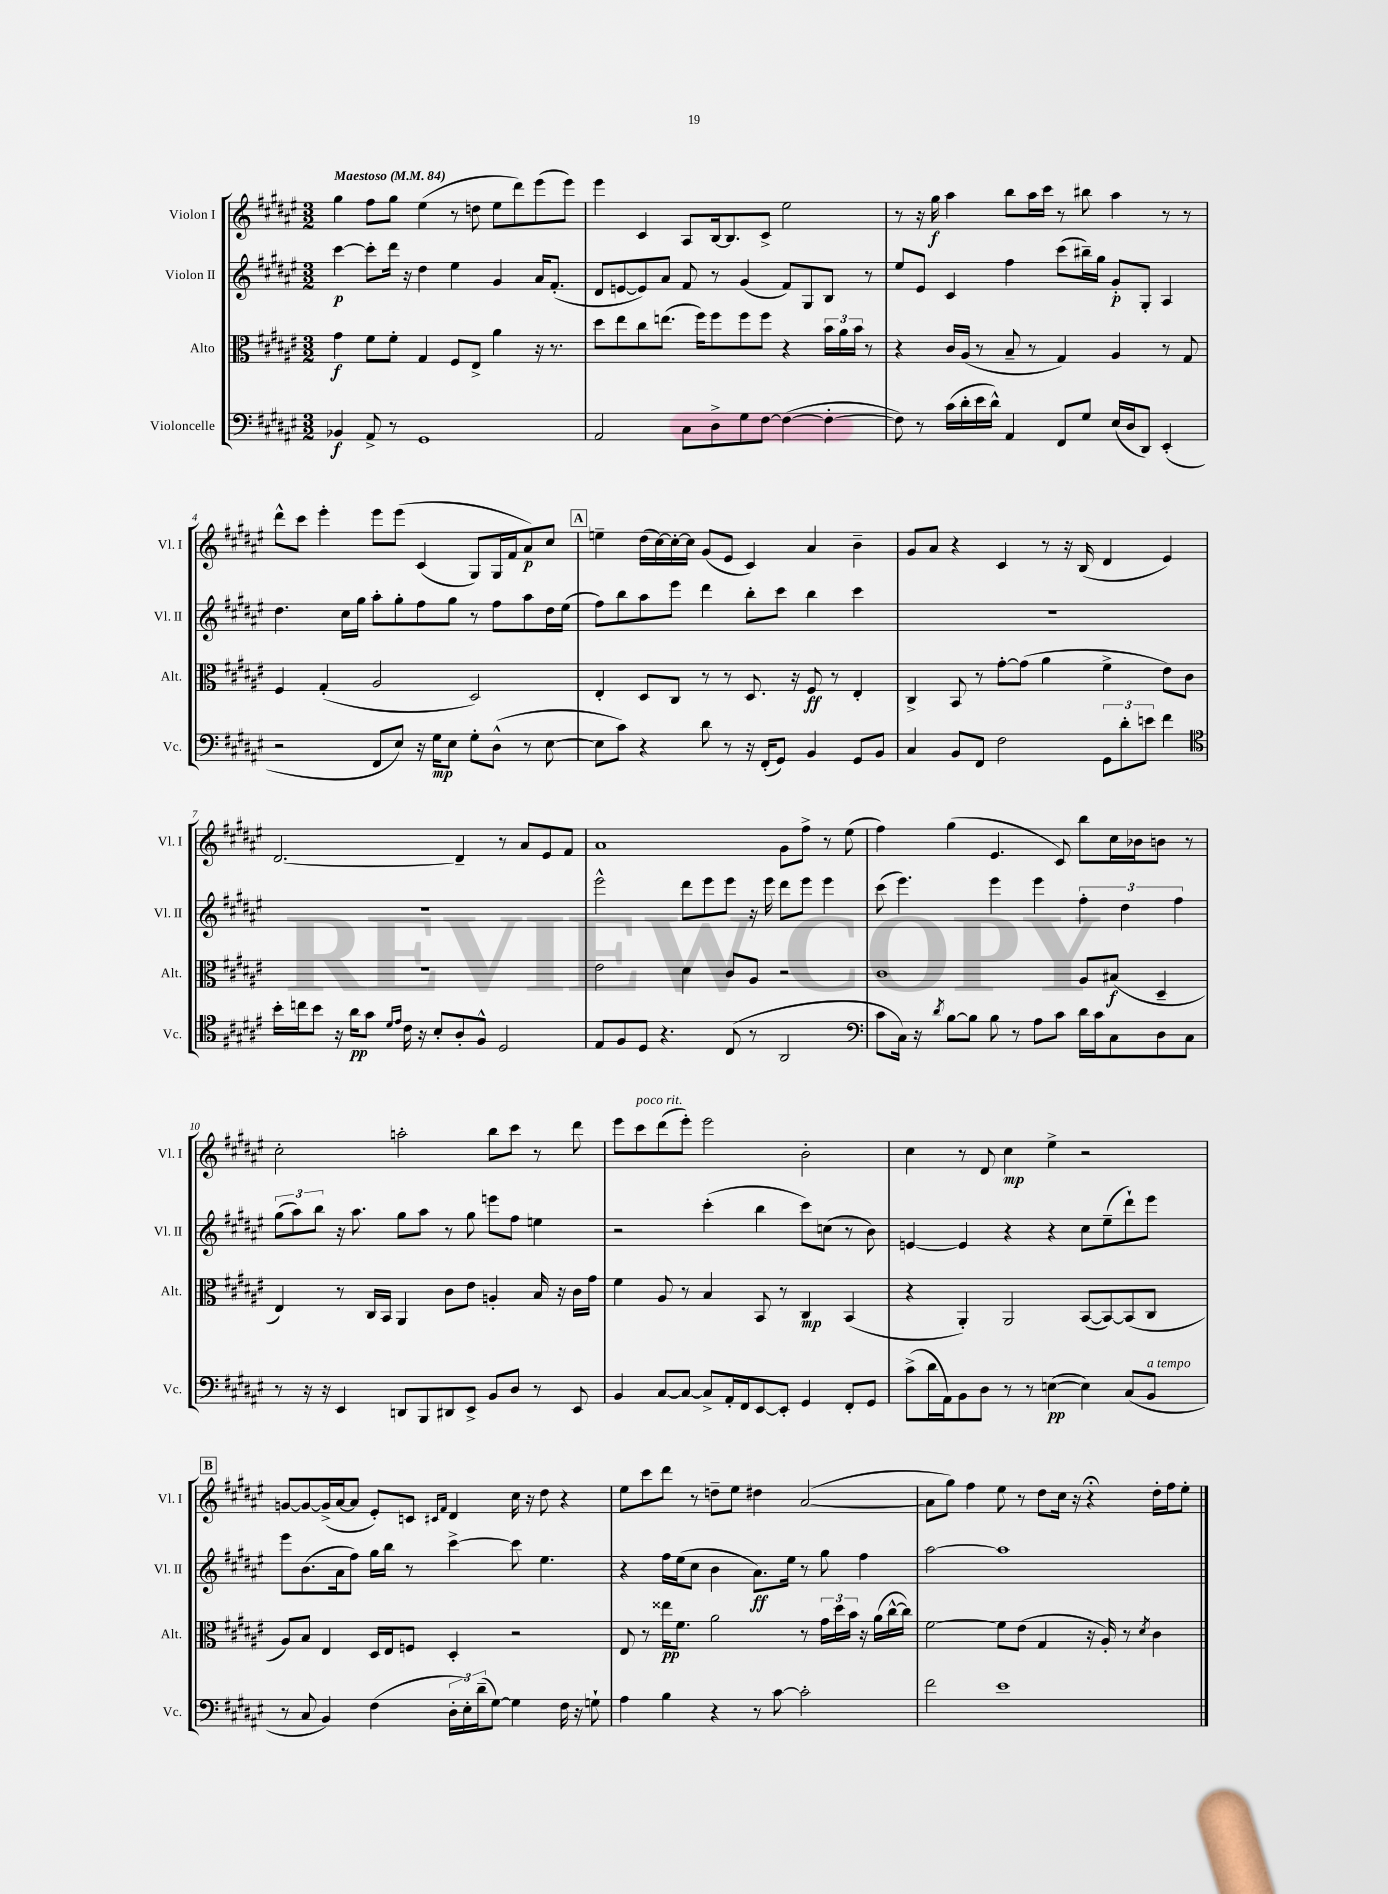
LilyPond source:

<<
\new StaffGroup <<
\new Staff = "s0" \with { instrumentName = "Violon I" shortInstrumentName = "Vl. I" } {
    \clef treble \key fis \major \numericTimeSignature \time 3/2 \tempo "Maestoso" 4 = 84
    gis''4 fis''8 gis''8 eis''4( r8 d''8 eis''8 dis'''8) eis'''8( eis'''8) |
    eis'''4 cis'4 ais8 b16~ b8. cis'8-> eis''2 |
    r8 r16 gis''16\f ais''4 b''8 ais''16 cis'''16 r8 bis''8 ais''4 r8 r8 |
    dis'''8-^ cis'''8 eis'''4-. eis'''8 eis'''8\( cis'4( gis8) gis16 fis'16 ais'8\p\) cis''8 |
    \mark \markup { \box "A" } e''4-- dis''16( cis''16~) cis''16~-. cis''16 gis'8( eis'8 cis'4) ais'4 b'4-- |
    gis'8 ais'8 r4 cis'4 r8 r16 b16( dis'4 eis'4) |
    dis'2.~ dis'4-- r8 ais'8 eis'8 fis'8 |
    ais'1 gis'8 fis''8-> r8 eis''8( |
    fis''4) gis''4( eis'4. cis'8) b''8 cis''16 bes'16 b'8 r8 |
    cis''2-. a''2-. b''8 cis'''8 r8 dis'''8 |
    eis'''8 cis'''8^\markup { \italic "poco rit." } dis'''8( eis'''8-.) eis'''2 b'2-. |
    cis''4 r8 dis'8 cis''4\mp eis''4-> r2 |
    \mark \markup { \box "B" } g'8~ g'8~ g'16->( ais'16~ ais'8 eis'8-.) c'8 \grace { cis'16 fis'16 } dis'4 cis''16 r16 dis''8 r4 |
    eis''8 cis'''8 dis'''8 r8 d''8-- eis''8 dis''4 ais'2~( |
    ais'8 gis''8) fis''4 eis''8 r8 dis''8 cis''16 r16 r4\fermata dis''16-. fis''16 eis''8-. \bar "|." |
}
\new Staff = "s1" \with { instrumentName = "Violon II" shortInstrumentName = "Vl. II" } {
    \clef treble \key fis \major \numericTimeSignature \time 3/2
    cis'''4~\p cis'''8-. dis'''16 r16 dis''4 eis''4 gis'4 ais'16 fis'8.-.( |
    dis'8 e'8~ e'8) ais'8 fis'8 r8 gis'4( fis'8) gis8 b8 r8 |
    eis''8 eis'8 cis'4 fis''4 cis'''8( bis''16--) gis''16 gis'8-.\p gis8-. ais4 |
    dis''4. cis''16 gis''16 ais''8-. gis''8-. fis''8 gis''8 r8 fis''8 ais''8 dis''16 eis''16( |
    \mark \markup { \box "A" } fis''8) b''8 ais''8 eis'''8 dis'''4 b''8-. cis'''8 b''4 cis'''4 |
    R1. |
    R1. |
    eis'''2-^ dis'''8 eis'''8 eis'''8 r16 eis'''16 dis'''8 eis'''8 eis'''4 |
    cis'''8( eis'''4.) eis'''4 eis'''4 \tuplet 3/2 { fis''4-. dis''4 fis''4 } |
    \tuplet 3/2 { gis''8( ais''8) b''8 } r16 ais''8. gis''8 ais''8 r8 gis''8 e'''8 fis''8 e''4 |
    r2 cis'''4-.( b''4 cis'''8) c''8( r8 b'8) |
    e'4~ e'4 r4 r4 cis''8 eis''8--( dis'''8-!) eis'''8 |
    \mark \markup { \box "B" } eis'''8 b'8.( ais'16 fis''8) gis''16 b''16 r8 cis'''4~-> cis'''8 eis''4. |
    r4 fis''16 eis''16( cis''8 b'4 ais'8.\ff) eis''16 r8 gis''8 fis''4 |
    ais''2~ ais''1 \bar "|." |
}
\new Staff = "s2" \with { instrumentName = "Alto" shortInstrumentName = "Alt." } {
    \clef alto \key fis \major \numericTimeSignature \time 3/2
    gis'4\f fis'8 fis'8-. gis4 fis8 eis8-> ais'4 r16 r8. |
    dis''8 eis''8 cis''8 e''8.( fis''16) fis''8 fis''8 fis''8 r4 \tuplet 3/2 { b'16 ais'16 b'16 } r8 |
    r4 cis'16 ais16( r8 b8-- r8 gis4) ais4 r8 gis8 |
    fis4 gis4-.( ais2 dis2) |
    \mark \markup { \box "A" } eis4-. dis8 cis8 r8 r8 dis8. r16 fis8\ff r8 eis4-. |
    cis4-> b,8 r8 gis'8~-. gis'8( ais'4 fis'4-> eis'8) cis'8 |
    R1. |
    eis'2 dis'4 cis'8 ais8 r2 |
    cis'1 ais8 bis8\f( dis4-- |
    eis4) r8 cis16 b,16 ais,4 cis'8 eis'8 a4-. b16 r16 cis'16 gis'16 |
    fis'4 ais8 r8 b4 b,8 r8 cis4\mp b,4( |
    r4 ais,4-.) ais,2 b,8~( b,8~) b,8( cis8 |
    \mark \markup { \box "B" } ais8) b8 eis4 dis16 eis16 f8 dis4-. r2 |
    eis8 r8 eisis''16\pp fis'8. ais'2 r8 \tuplet 3/2 { gis'16 dis''16 b'16 } r16 ais'16( cis''16~-^ cis''16) |
    fis'2~ fis'8 eis'8( gis4 r16 ais16-.) r8 \acciaccatura { dis'8 } cis'4 \bar "|." |
}
\new Staff = "s3" \with { instrumentName = "Violoncelle" shortInstrumentName = "Vc." } {
    \clef bass \key fis \major \numericTimeSignature \time 3/2
    bes,4\f ais,8-> r8 gis,1 |
    ais,2 cis8 dis8-> gis8 fis8~ fis4~( fis4~-. |
    fis8) r8 cis'16( dis'16-. eis'16 dis'16-^) ais,4 fis,8 gis8 eis16( dis16 dis,8) eis,4-.( |
    r2 fis,8 eis8) r16 gis16\mp eis8 gis8-. dis8-^( r8 eis8~ |
    \mark \markup { \box "A" } eis8 cis'8) r4 dis'8 r8 r16 fis,16-.( gis,8) b,4 gis,8 b,8 |
    cis4 b,8 fis,8 fis2 \tuplet 3/2 { gis,8 dis'8-. e'8 } fis'4 |
    \clef tenor b'16-. c''16 b'8 r16 ais'16\pp gis'8 \grace { dis'16 eis'16 } cis'16 r16 b8-. ais8-. fis8-^ dis2 |
    eis8 fis8 dis8 r4. cis8( r8 ais,2 |
    \clef bass cis'8 cis16) r16 \acciaccatura { dis'8 } b8~ b8 b8 r8 ais8 cis'8 dis'16 cis'16 cis8 dis8 cis8 |
    r8 r16 r16 eis,4 d,8 b,,8 dis,8 eis,8-> b,8 dis8 r8 eis,8 |
    b,4 cis8~ cis8~ cis8-> ais,16-. fis,16 eis,8~ eis,8-. gis,4 fis,8-. gis,8 |
    cis'8->( dis'16 ais,16) b,8 dis8 r8 r8 e4~\pp( e4) cis8( b,8^\markup { \italic "a tempo" } |
    \mark \markup { \box "B" } r8 cis8 b,4) fis4( \tuplet 3/2 { dis16-. eis16-.) dis'16--( } gis8~) gis4 fis16 r16 g8-! |
    ais4 b4 r4 r8 cis'8~ cis'2-. |
    fis'2 eis'1 \bar "|." |
}
>>
>>
